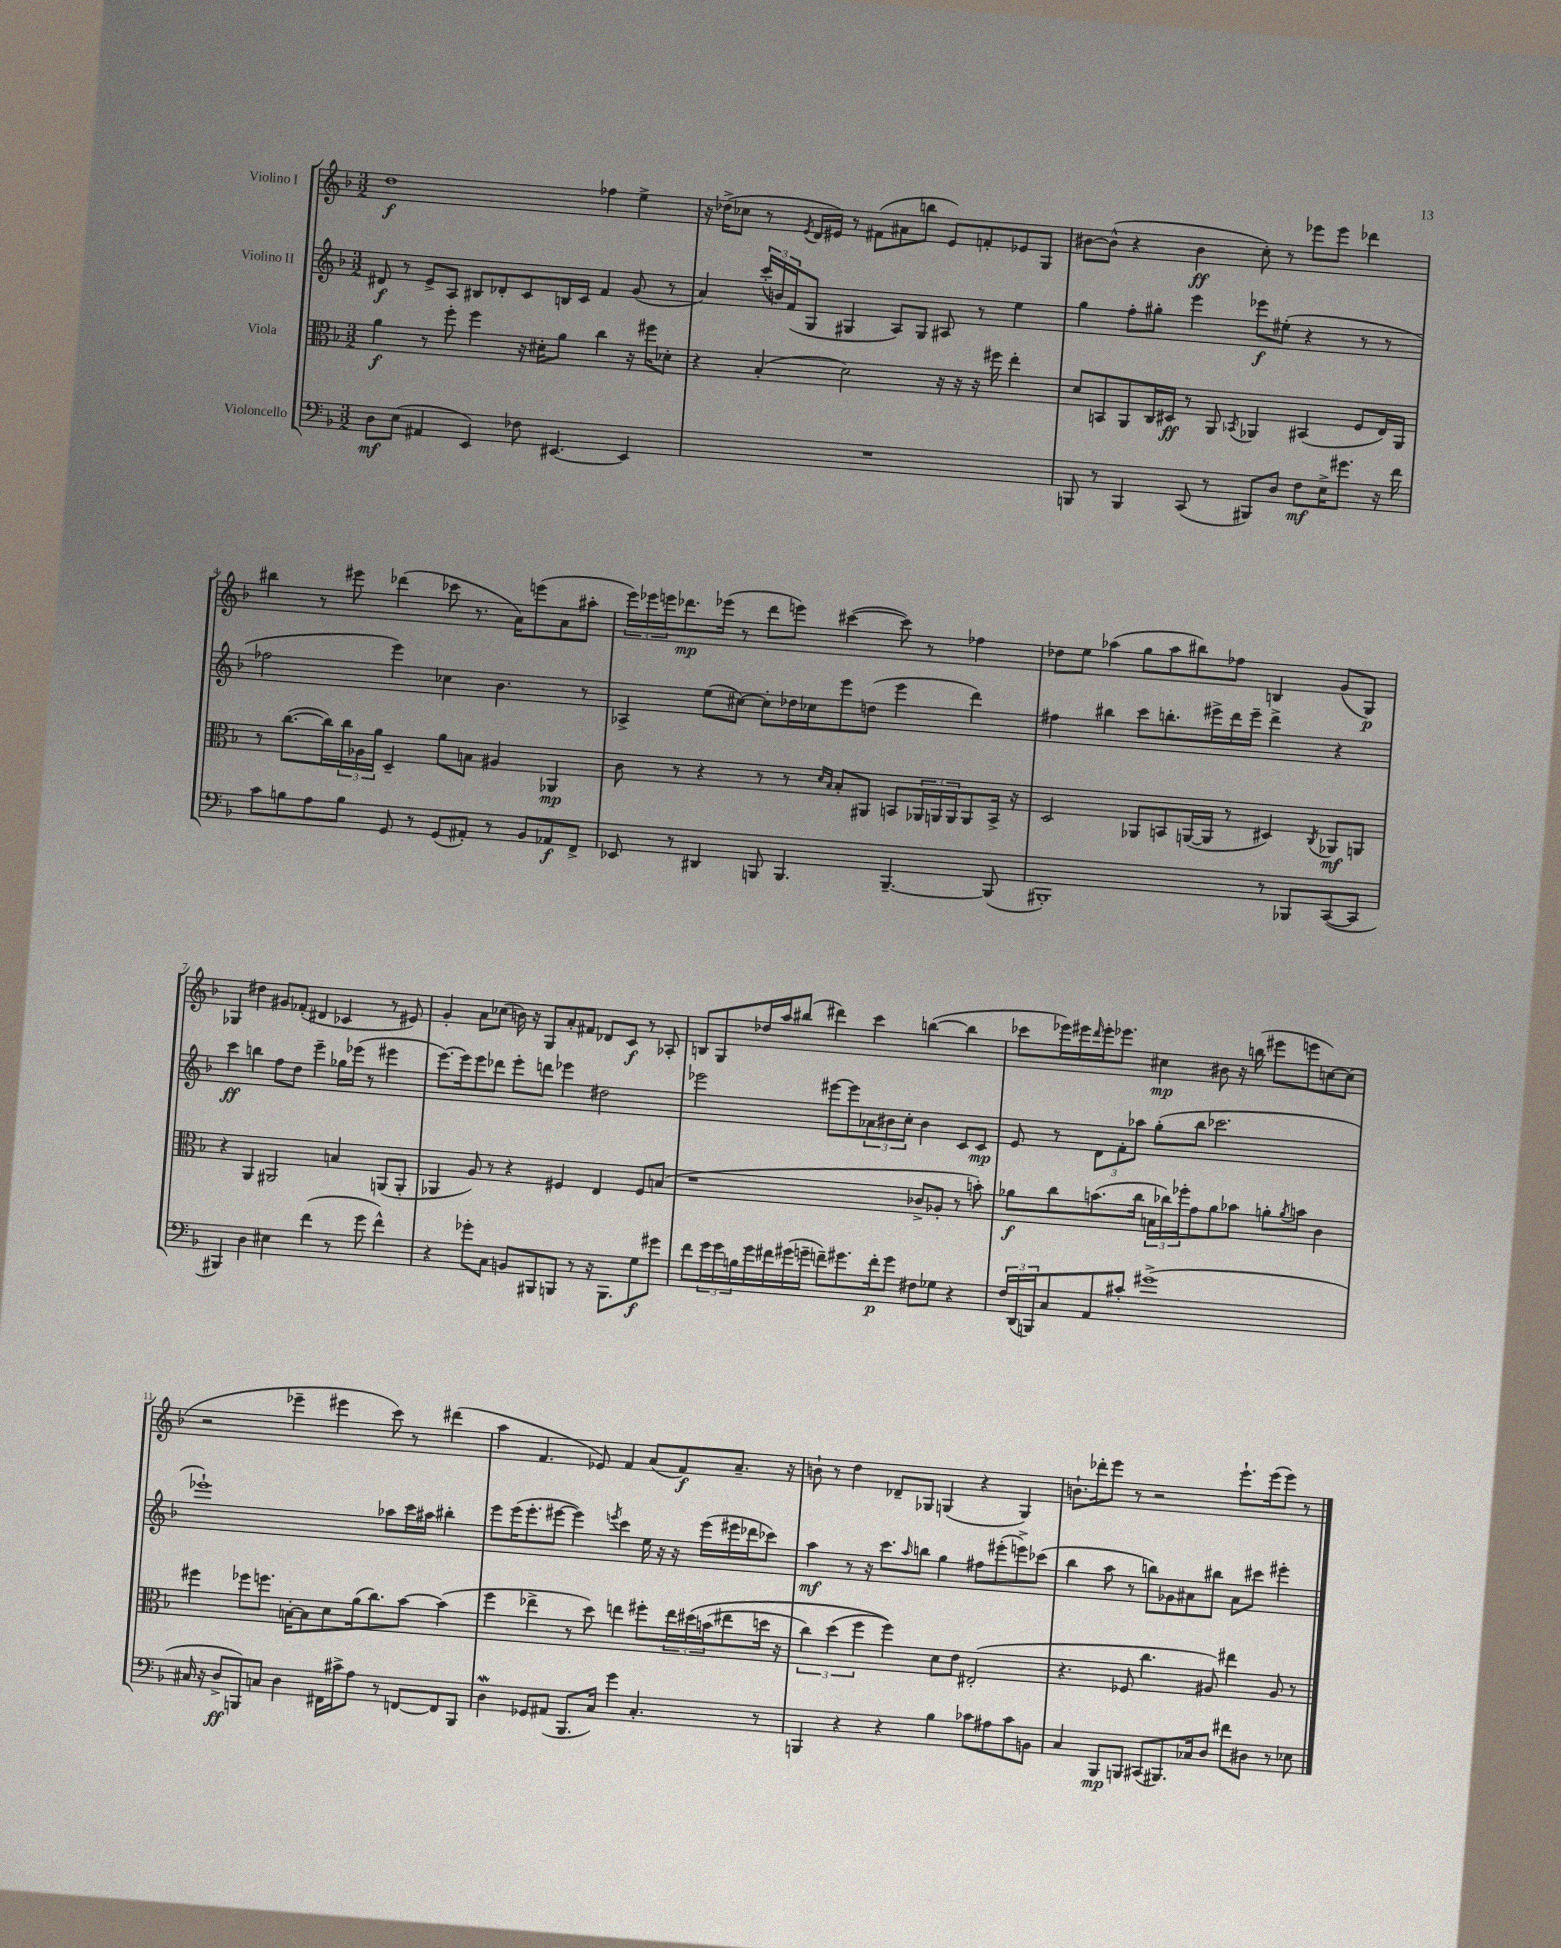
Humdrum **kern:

**kern	**kern	**kern	**kern
*staff4	*staff3	*staff2	*staff1
*clefF4	*clefC3	*clefG2	*clefG2
*k[b-]	*k[b-]	*k[b-]	*k[b-]
*M3/2	*M3/2	*M3/2	*M3/2
8D	4a	8d#	1dd
(8E	.	8r	.
4AA#	8r	8e^	.
.	8ff'	8A	.
4EE)	4ff	8B#	.
.	.	8d-'	.
8F-	16r	8c	.
.	16d#'	.	.
[4.EE#	8a	16B	.
.	.	16c	.
.	4cc	4f	4ff-
4EE#]	16r	(8g	4ee^
.	16ff#	.	.
.	8d-'	8r	.
=	=	=	=
1.r	4r	4a)	16r
.	.	.	(16dd-^
.	.	.	8cc-
.	(4B-'	(24ccc'	8r
.	.	24b)	.
.	.	(24f	.
.	.	.	8qe
.	.	8G	16d
.	.	.	16e#)
.	2d)	4G#	8r
.	.	.	(8f#
.	.	8A)	8a#
.	.	8G#	8bb
.	16r	8A#	8e#)
.	16r	.	.
.	16r	8r	8f'
.	16ff#	.	.
.	4ee'	4ee	8e-
.	.	.	8G
=	=	=	=
8BBB	8d	4gg	[8b#
8r	8BB	.	(8b#^^]
4BBB	8AA	8ff'	4r
.	16C	8gg#'	.
.	16D#	.	.
(8CC	8r	4eee	4b#
8r	8AA	.	.
.	8qBB-	.	.
8BBB#)	4AA-	8eee-	8cc')
8D	.	(8ee#'	8r
8F	(4BB#	4r	8eee-
16E^	.	.	8eee-
8.g#	.	.	.
.	8F	8r	4ddd-
16r	16E)	8r	.
16f	16AA-	.	.
=	=	=	=
8c	8r	2ff-	4bb#
8B	([8.cc	.	.
8A	.	.	8r
.	16cc])	.	.
8B	24cc	.	8eee#
.	24A-	.	.
.	24a	.	.
8GG	4D~	4eee)	(4ddd-
8r	.	.	.
(8GG	8a	4cc-	8ccc-
8AA#')	8B	.	8.r
8r	4A#	4.b-	.
.	.	.	16a)
8BB-	.	.	(8eee
8AA-	4AA-	.	8a
8FF^	.	8r	8aa#'
=	=	=	=
8EE-	8c	4A-^	24eee)
.	.	.	24eee-
.	.	.	24eee
8r	8r	.	8.ddd-
4DD#	4r	(8ee	.
.	.	.	(16eee-
.	.	[8cc#)	8r
8BBB	8r	8cc#']	8ddd-
4.BBB	8r	16dd-	8eee)
.	.	16cc-	.
.	16qqd	.	.
.	16qqB-	.	.
.	8B-'	8eee	([4ccc#
.	8AA#	(8dd	.
[4.BBB~	8BB	4eee	8ccc#])
.	24AA-	.	8r
.	24AA	.	.
.	24AA	.	.
.	8AA	4ddd)	4ff-
(8BBB]	16BB^	.	.
.	16r	.	.
=	=	=	=
1BBB#')	2D	4ff#	8dd-
.	.	.	8ee
.	.	4bb#	(4aa-
.	8AA-	8ccc	8gg
.	8BB	8.bb'	8aa-
.	([16AA	.	8bb#)
.	16AA]	16eee#^	.
.	8r	16ddd	8ff-
.	.	16eee#~	.
8r	4D#)	4ddd^	4B
8BBB-	.	.	.
.	8qC	.	.
([8CC	8AA-	4r	(8g
8CC]	8AA	.	8G)
=	=	=	=
4BBB#)	4r	4ccc	4G-
4D	4AA	4bb	4dd#
4E#	2AA#	8ff	8g#
.	.	8dd	(8f-'
(4f	.	4eee~	4d#
8r	4B	16gg-	4c-
.	.	(16eee-	.
8g	.	8r	.
4f^^)	(8AA	4eee#	8r
.	8AA'	.	8e#)
=	=	=	=
4r	4AA-	[8.eee)	4g'
.	.	16eee]	.
8g-'	8A)	8eee	8a
8C	8r	8ddd-	(8cc-
8BB	4r	8eee'	16b)
.	.	.	16r
8BBB#	.	8ddd	8G
8BBB	4F#	4eee-	8a'
8r	.	.	8f#
16r	4E	2dd#	8d-
8.BBB	.	.	.
.	.	.	8c
8G	8F#	.	8r
8g#	(8B	.	8A-'
=	=	=	=
8f	1r	2eee-	8B
24g	.	.	8G
24g	.	.	.
24B	.	.	.
16g	.	.	16dd-
16f#	.	.	16aa
(16g#	.	.	(8bb#
16g~	.	.	.
8f~)	.	[8eee#	4ddd#)
8.g#	.	8eee#]	.
.	.	12a-	4ccc
16f'	.	.	.
.	.	12b#	.
8g#	.	.	.
.	.	12cc'	.
8F#	8c-^	4b#	([4bb
8G-	8A-'	.	.
4r	8r	8c	4bb]
.	8b')	8c	.
=	=	=	=
24F	8a-	8e	8ccc-
(24DD	.	.	.
24BBB)	.	.	.
8C	8cc	8r	16eee-)
.	.	.	16eee#
.	.	.	16qqddd
8AA	(8.b	12d	16eee#'
.	.	.	8.eee-
.	.	12f'	.
8c#'	.	.	.
.	.	12aa-	.
.	16cc	.	.
(1g#^	24B	(8gg'	4cc#
.	24cc-)	.	.
.	24ff-'	.	.
.	8g	8bb-	.
.	8a-	2.ccc-	8b#
.	8b-	.	16r
.	.	.	(16bb
.	8a'	.	8eee#
.	8qa	.	.
.	8b	.	8eee
.	4c	.	[8cc)
.	.	.	(8cc]
=	=	=	=
16C#	4ff#	1eee-`)	2r
16r	.	.	.
8D^	.	.	.
8BBB)	8ff-	.	.
8C	8.ff	.	.
4D	.	.	4eee-~
.	[16B'	.	.
.	8B]	.	.
16FF#	8d	.	4eee#
16c#^	.	.	.
8A	(16a	.	.
.	8.cc)	.	.
8r	.	8aa-	8ccc)
[8FF	[8b-	16ccc	8r
.	.	16aa#	.
8FF]	(4b-]	4bb#'	(4ddd#
8BBB	.	.	.
=	=	=	=
4D	4ff	8eee	4aa
.	.	(16eee	.
.	.	8.eee'	.
8GG-	4ee-^	.	4.f
(8AA#	.	[8eee#	.
8.BBB-	8r	4eee#])	.
.	8dd)	.	8e-)
16C)	.	.	.
.	.	8qeee	.
4g	4ee	4ccc	4f
4.C'	8ff#'	16ee	(8a
.	.	16r	.
.	24ee	16r	8f)
.	&(24dd#	.	.
.	.	(16eee	.
.	(24b	.	.
.	8ee#	16eee#	8.a~
.	.	16ddd-	.
8r	16dd	8ccc-)	.
.	16r	.	16r
=	=	=	=
4BBB	6cc)	4aa	8b`
.	.	.	8r
.	(6dd	.	.
4r	.	8r	4dd
.	6ff	.	.
.	.	16r	.
.	.	8.ccc	.
4r	4ff)&)	.	8d-~
.	.	16qqaa	.
.	.	8bb	8G-
4B-	8d	4gg	(4G
.	8e	.	.
8c-	(2E#'	8ff#	4r
8A#	.	(8eee#'	.
8c-	.	8eee^)	4G)
8BB	.	(8ccc-	.
=	=	=	=
4C	4.r	4bb-	8.b`
.	.	.	16ddd-'
8BBB-	.	8aa	8eee
8BBB	8F-	8r	8r
(8CC#	4.cc	8bb)	2r
8.BBB#)	.	8g-	.
.	.	8a#	.
16C-	.	.	.
8D	8A#)	8bb#	.
8f#	4ee#	8a#	8.eee`
8D#	.	8ccc#	.
.	.	.	(16eee
8r	8A#	4eee#'	8eee)
8E-	8r	.	8r
==	==	==	==
*-	*-	*-	*-
